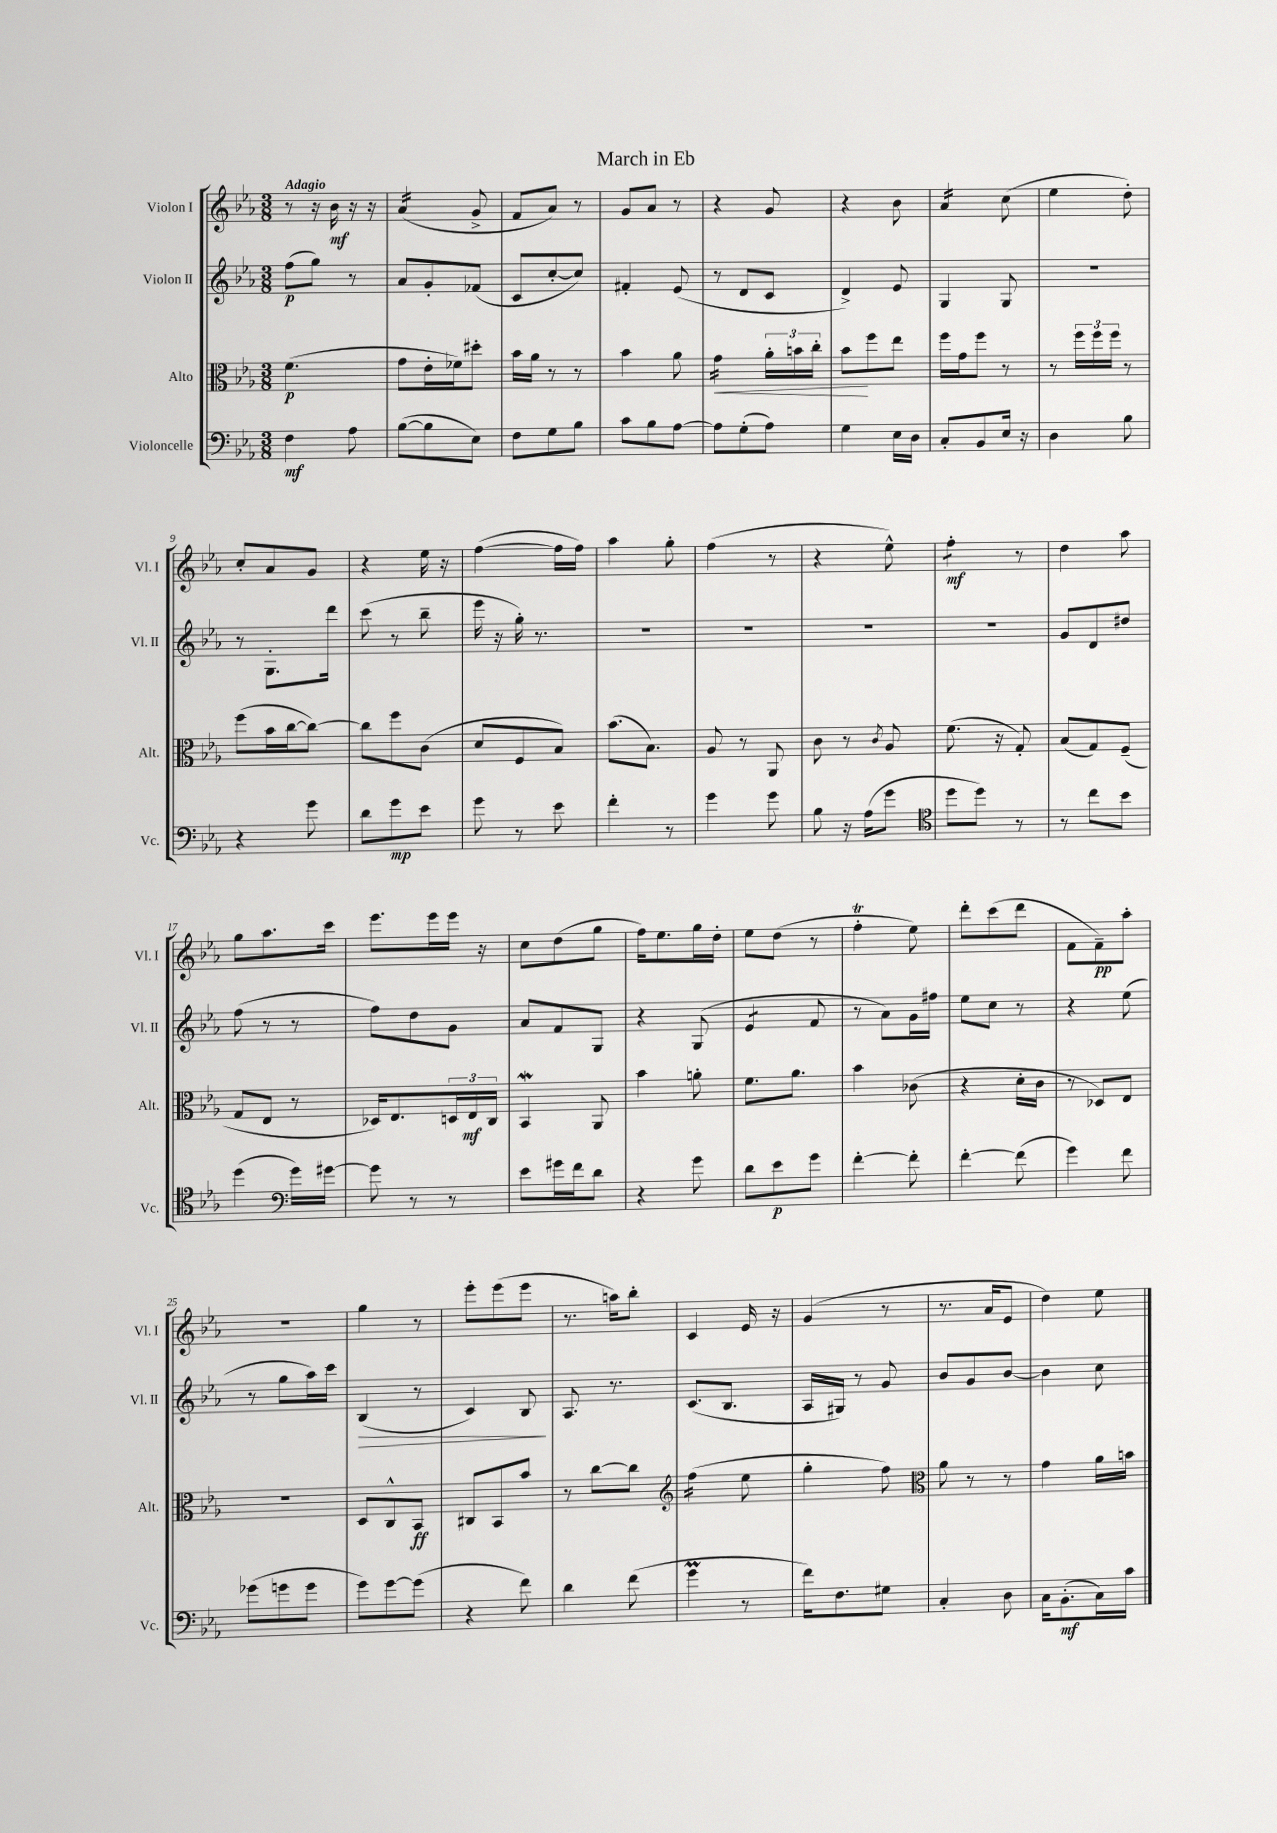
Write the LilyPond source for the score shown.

\header { title = "March in Eb" }
<<
\new StaffGroup <<
\new Staff = "s0" \with { instrumentName = "Violon I" shortInstrumentName = "Vl. I" } {
    \clef treble \key ees \major \numericTimeSignature \time 3/8 \tempo "Adagio"
    r8 r16 bes'16\mf r16 r16 |
    aes'4:16( g'8-> |
    f'8 aes'8) r8 |
    g'8 aes'8 r8 |
    r4 g'8 |
    r4 bes'8 |
    aes'4:16 c''8( |
    ees''4 d''8-.) |
    c''8-. aes'8 g'8 |
    r4 ees''16 r16 |
    f''4~( f''16 f''16) |
    aes''4 g''8-. |
    f''4( r8 |
    r4 ees''8-^) |
    f''4:8-.\mf r8 |
    d''4 aes''8 |
    g''8 aes''8. c'''16 |
    ees'''8. ees'''16 ees'''16 r16 |
    c''8 d''8( g''8 |
    f''16) ees''8. g''16 d''16-. |
    ees''8 d''8( r8 |
    f''4-.\trill ees''8) |
    d'''8-. c'''8( d'''8 |
    f'8 f'8--\pp) aes''8-. |
    R4. |
    g''4 r8 |
    ees'''8-. ees'''8( ees'''8 |
    r8. a''16) bes''8-. |
    c'4 ees'16 r16 |
    g'4( r8 |
    r8. aes'16 ees'8 |
    d''4) ees''8 \bar "|." |
}
\new Staff = "s1" \with { instrumentName = "Violon II" shortInstrumentName = "Vl. II" } {
    \clef treble \key ees \major \numericTimeSignature \time 3/8
    f''8\p( g''8) r8 |
    aes'8 g'8-. fes'8( |
    c'8 c''8~-. c''8) |
    fis'4-. ees'8( |
    r8 d'8 c'8 |
    d'4->) ees'8 |
    g4 g8 |
    R4. |
    r8 g8.-. d'''16 |
    c'''8( r8 bes''8-- |
    ees'''16 r16 g''16-.) r8. |
    R4. |
    R4. |
    R4. |
    R4. |
    g'8 d'8 dis''8 |
    f''8( r8 r8 |
    f''8) d''8 g'8 |
    aes'8 f'8 g8 |
    r4 g8( |
    ees'4:8 f'8 |
    r8 aes'8) g'16 fis''16 |
    ees''8 c''8 r8 |
    r4 ees''8( |
    r8 g''8 aes''16) c'''16 |
    bes4\>( r8 |
    c'4) bes8\! |
    aes8. r8. |
    c'8.( bes8. |
    aes16 gis16) r8 g'8 |
    bes'8 g'8 bes'8~ |
    bes'4 c''8 \bar "|." |
}
\new Staff = "s2" \with { instrumentName = "Alto" shortInstrumentName = "Alt." } {
    \clef alto \key ees \major \numericTimeSignature \time 3/8
    f'4.\p( |
    g'8 ees'16-. fes'16) dis''8-. |
    bes'16 aes'16 r8 r8 |
    bes'4 aes'8 |
    g'4:16\< \tuplet 3/2 { aes'16-. b'16 c''16-. } |
    bes'8\! f''8 ees''8 |
    f''16 g'16 f''8 r8 |
    r8 \tuplet 3/2 { f''16 f''16 f''16 } r8 |
    f''8( bes'16 c''16~ c''8~) |
    c''8 f''8 c'8( |
    d'8 f8 bes8) |
    bes'8.( bes8.) |
    aes8 r8 aes,8 |
    c'8 r8 \acciaccatura { c'8 } aes8 |
    f'8.( r16 g8-.) |
    bes8( g8) f8--( |
    g8 ees8 r8 |
    des16) ees8. \tuplet 3/2 { d16 ees16\mf c16 } |
    bes,4\mordent aes,8 |
    bes'4 a'8-. |
    f'8. aes'8. |
    bes'4 ces'8( |
    r4 d'16-. c'16 |
    r8 des8) ees8 |
    R4. |
    d8 c8-^ bes,8\ff |
    cis8 bes,8 bes'8 |
    r8 c''8~ c''8 |
    \clef treble f''4:16( ees''8 |
    g''4-. f''8) |
    \clef alto aes'8 r8 r8 |
    g'4 aes'16 b'16 \bar "|." |
}
\new Staff = "s3" \with { instrumentName = "Violoncelle" shortInstrumentName = "Vc." } {
    \clef bass \key ees \major \numericTimeSignature \time 3/8
    f4\mf aes8 |
    bes8~( bes8 ees8) |
    f8 g8 bes8 |
    c'8 bes8 aes8~ |
    aes8 g8-.( aes8) |
    g4 ees16 d16 |
    c8-. bes,8 ees16 r16 |
    d4 bes8 |
    r4 g'8 |
    d'8 g'8\mp ees'8 |
    g'8 r8 ees'8 |
    f'4-. r8 |
    g'4 g'8 |
    bes8 r16 aes16( g'8 |
    \clef tenor d''8 d''8) r8 |
    r8 c''8 bes'8 |
    d''4( \clef bass g'16) gis'16~ |
    gis'8 r8 r8 |
    ees'8 gis'16 f'16 d'8 |
    r4 g'8 |
    d'8 ees'8\p g'8 |
    f'4~-. f'8-. |
    f'4~-. f'8( |
    g'4) f'8 |
    ges'8( g'8 g'8 |
    g'8) g'8~ g'8( |
    r4 f'8) |
    d'4 f'8( |
    g'4\prall r8 |
    f'16) f8. gis8 |
    c4-. d8 |
    c16 bes,8.-.\mf( c16) c'16 \bar "|." |
}
>>
>>
